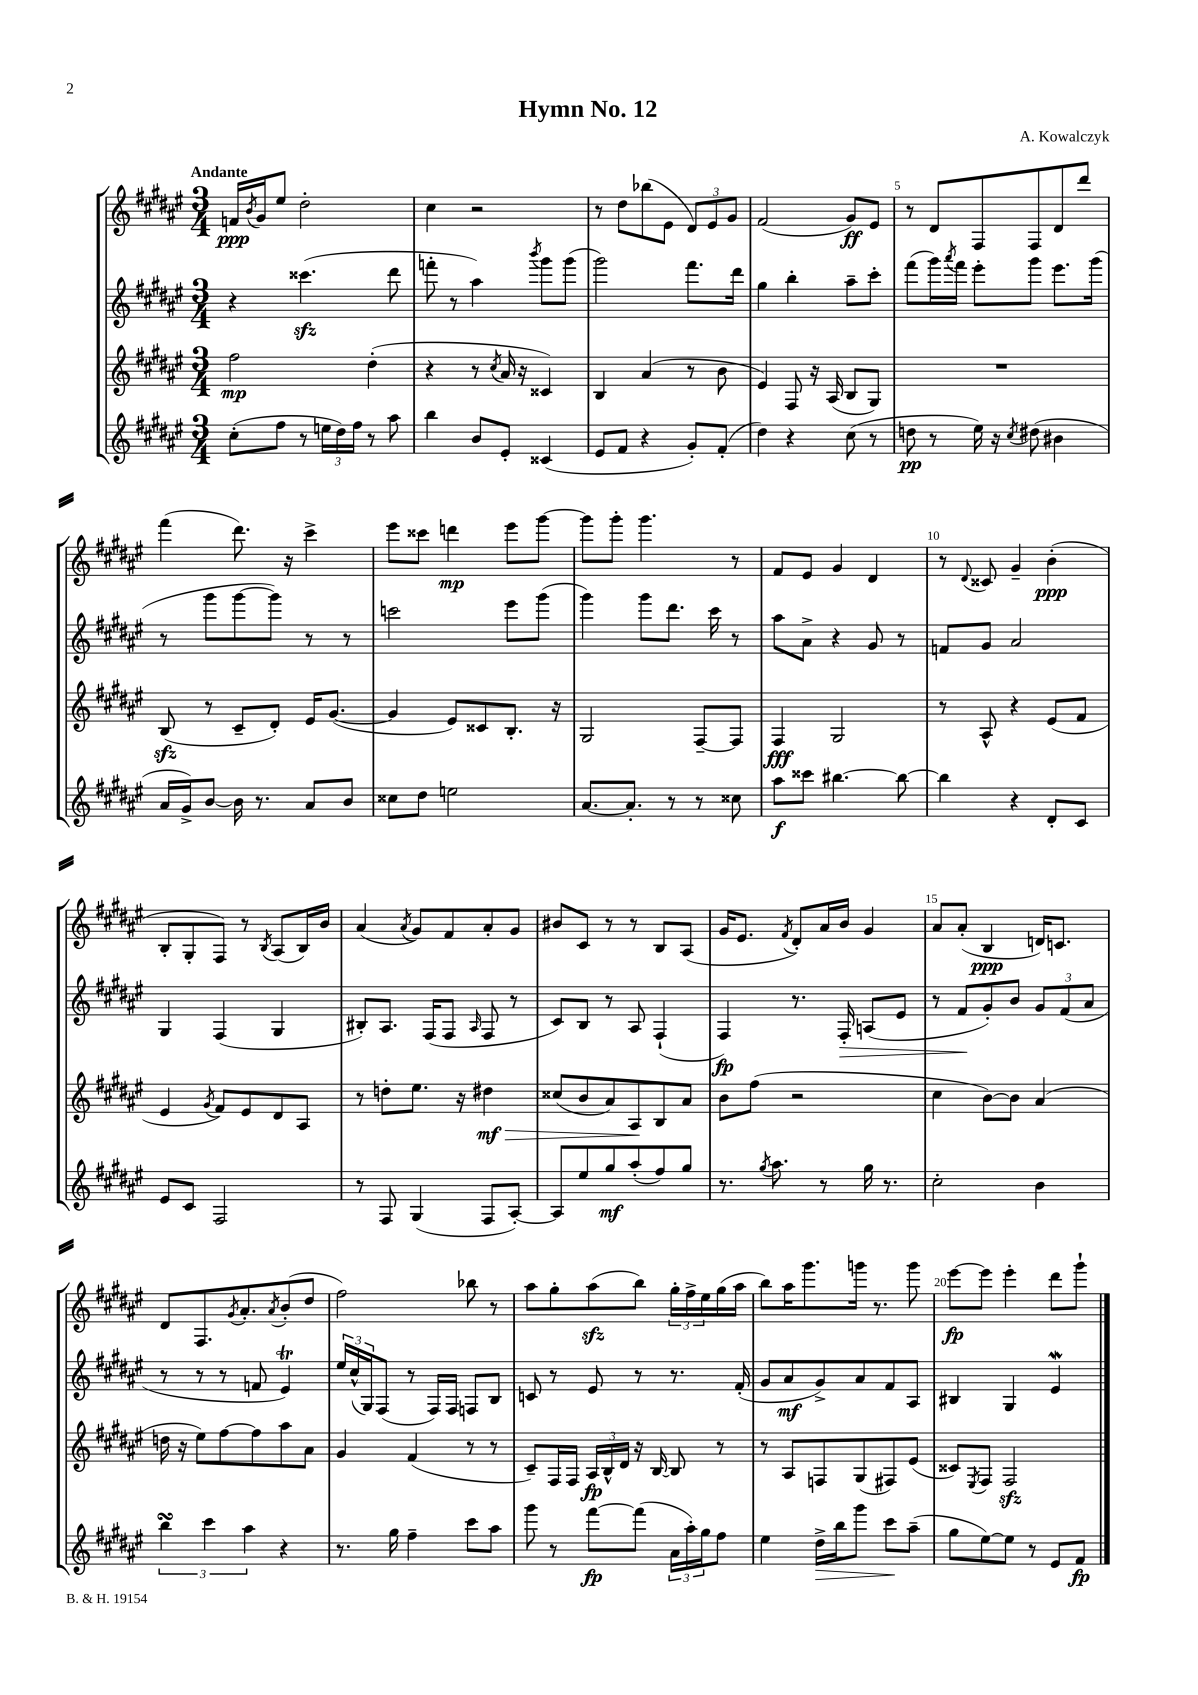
\header { title = "Hymn No. 12" composer = "A. Kowalczyk" }
<<
\new StaffGroup <<
\new Staff = "s0" {
    \clef treble \key fis \major \numericTimeSignature \time 3/4 \tempo "Andante"
    f'16\ppp \acciaccatura { b'8 } gis'16 eis''8 dis''2-. |
    cis''4 r2 |
    r8 dis''8 bes''8( eis'8 \tuplet 3/2 { dis'8) eis'8 gis'8 } |
    fis'2( gis'8\ff) eis'8 |
    r8 dis'8 fis8 fis8 dis'8 dis'''8 |
    fis'''4( dis'''8.) r16 cis'''4-> |
    eis'''8 cisis'''8 d'''4\mp eis'''8 gis'''8~ |
    gis'''8 gis'''8-. gis'''4. r8 |
    fis'8 eis'8 gis'4 dis'4 |
    r8 \appoggiatura { dis'8 } cisis'8 gis'4-- b'4-.\ppp( |
    b8-. gis8-. fis8) r8 \acciaccatura { b8 } ais8( b16) b'16 |
    ais'4( \acciaccatura { ais'8 } gis'8) fis'8 ais'8-. gis'8 |
    bis'8 cis'8 r8 r8 b8 ais8( |
    gis'16 eis'8. \acciaccatura { fis'8 } dis'8-.) ais'16 b'16 gis'4 |
    ais'8 ais'8-.( b4\ppp d'16) c'8. |
    dis'8 fis8. \acciaccatura { gis'8 } ais'8.-. \acciaccatura { ais'8 } b'8-.( dis''8 |
    fis''2) bes''8 r8 |
    ais''8 gis''8-. ais''8\sfz( b''8) \tuplet 3/2 { gis''16-. fis''16-> eis''16 } gis''16( ais''16 |
    b''8) ais''16 gis'''8. g'''16 r8. g'''8 |
    eis'''8~\fp eis'''8 eis'''4-. dis'''8 gis'''8-! \bar "|." |
}
\new Staff = "s1" {
    \clef treble \key fis \major \numericTimeSignature \time 3/4
    r4 cisis'''4.\sfz( dis'''8 |
    f'''8-. r8 ais''4) \acciaccatura { b'''8 } gis'''8 gis'''8( |
    gis'''2) fis'''8. dis'''16 |
    gis''4 b''4-. ais''8-- cis'''8-. |
    fis'''8( gis'''16) \acciaccatura { ais'''8 } fis'''16 eis'''8-. gis'''8 eis'''8. gis'''16( |
    r8 gis'''8 gis'''8~ gis'''8) r8 r8 |
    c'''2 eis'''8 gis'''8( |
    gis'''4) gis'''8 dis'''8. cis'''16 r8 |
    ais''8 ais'8-> r4 gis'8 r8 |
    f'8 gis'8 ais'2 |
    gis4 fis4( gis4 |
    bis8-.) ais8. fis16( fis8 \grace { ais16 } fis8 r8 |
    cis'8) b8 r8 ais8 fis4-!( |
    fis4\fp) r8. fis16-.\> a8( eis'8 |
    r8 fis'8\! gis'8-.) b'8 \tuplet 3/2 { gis'8 fis'8( ais'8 } |
    r8 r8 r8 f'8 eis'4\trill) |
    \tuplet 3/2 { eis''16 cis''16-^( gis16) } fis8( r8 fis16) fis16 f8 b8 |
    c'8 r8 eis'8 r8 r8. fis'16-.( |
    gis'8 ais'8\mf gis'8->) ais'8 fis'8 ais8 |
    bis4 gis4 eis'4\mordent \bar "|." |
}
\new Staff = "s2" {
    \clef treble \key fis \major \numericTimeSignature \time 3/4
    fis''2\mp dis''4-.( |
    r4 r8 \acciaccatura { cis''8 } ais'16 r16 cisis'4) |
    b4 ais'4( r8 b'8 |
    eis'4) fis8 r16 ais16( b8 gis8) |
    R2. |
    b8\sfz( r8 cis'8-- dis'8-.) eis'16 gis'8.~( |
    gis'4 eis'8) cisis'8 b8.-. r16 |
    gis2 fis8~-- fis8 |
    fis4\fff gis2 |
    r8 ais8-^ r4 eis'8( fis'8 |
    eis'4 \acciaccatura { gis'8 } fis'8) eis'8 dis'8 ais8 |
    r8 d''8-. eis''8. r16 dis''4\mf\> |
    cisis''8( b'8 ais'8) ais8\! b8 ais'8 |
    b'8 fis''8( r2 |
    cis''4 b'8~) b'8 ais'4( |
    d''16 r16 eis''8) fis''8~ fis''8 ais''8 ais'8 |
    gis'4 fis'4( r8 r8 |
    cis'8--) fis16 fis16 \tuplet 3/2 { ais16\fp b16-^ dis'16 } r16 b16~ b8 r8 |
    r8 ais8 f8 gis8( fis8) eis'8( |
    cisis'8) \acciaccatura { eis8 } fis8 fis2\sfz \bar "|." |
}
\new Staff = "s3" {
    \clef treble \key fis \major \numericTimeSignature \time 3/4
    cis''8-.( fis''8 r8 \tuplet 3/2 { e''16 dis''16) fis''16 } r8 ais''8 |
    b''4 b'8 eis'8-. cisis'4( |
    eis'8 fis'8 r4 gis'8-.) fis'8-.( |
    dis''4) r4 cis''8( r8 |
    d''8\pp r8 eis''16) r16 \acciaccatura { cis''8 } dis''8( bis'4 |
    ais'16 gis'16->) b'8~ b'16 r8. ais'8 b'8 |
    cisis''8 dis''8 e''2 |
    ais'8.~ ais'8.-. r8 r8 cisis''8 |
    ais''8\f cisis'''8 bis''4.~ bis''8~ |
    bis''4 r4 dis'8-. cis'8 |
    eis'8 cis'8 fis2 |
    r8 fis8 gis4( fis8 ais8~-.) |
    ais8 eis''8 gis''8\mf ais''8-.( fis''8) gis''8 |
    r8. \acciaccatura { gis''8 } ais''8. r8 gis''16 r8. |
    cis''2-. b'4 |
    \tuplet 3/2 { b''4\turn cis'''4 ais''4 } r4 |
    r8. gis''16 fis''4-- cis'''8 ais''8 |
    gis'''8 r8 fis'''8~\fp fis'''8( \tuplet 3/2 { ais'16 ais''16-.) gis''16 } fis''8 |
    eis''4 dis''16->\> b''16 gis'''8 cis'''8\! ais''8--( |
    gis''8 eis''8~) eis''8 r8 eis'8 fis'8\fp \bar "|." |
}
>>
>>
\layout { \context { \Score \override BarNumber.break-visibility = ##(#f #t #t) barNumberVisibility = #(every-nth-bar-number-visible 5) } }
